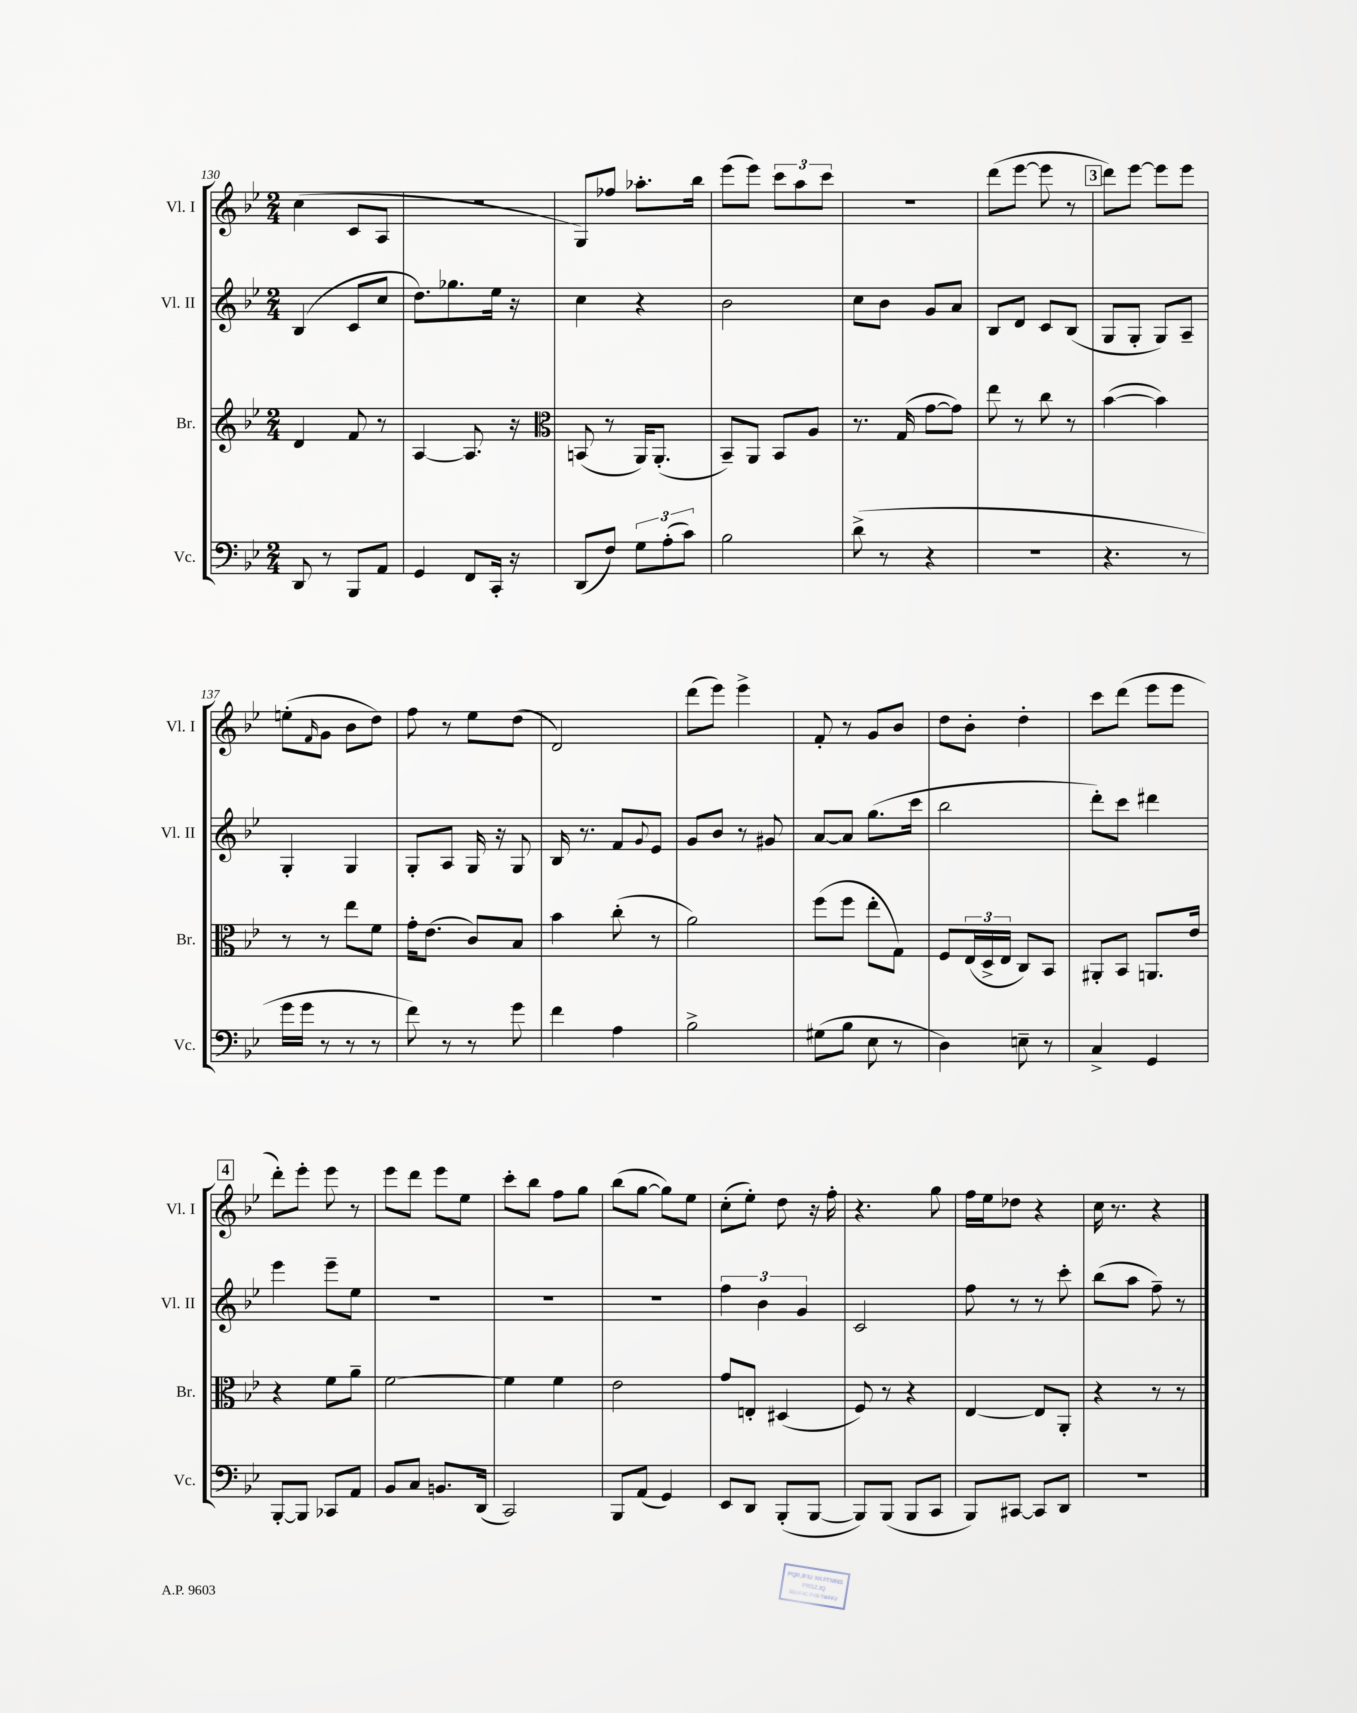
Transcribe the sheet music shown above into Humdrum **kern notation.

**kern	**kern	**kern	**kern
*part4	*part3	*part2	*part1
*staff4	*staff3	*staff2	*staff1
*I"Vc.	*I"Br.	*I"Vl. II	*I"Vl. I
*I'Vc.	*I'Br.	*I'Vl. II	*I'Vl. I
*clefF4	*clefG2	*clefG2	*clefG2
*k[b-e-]	*k[b-e-]	*k[b-e-]	*k[b-e-]
*M2/4	*M2/4	*M2/4	*M2/4
=130	=130	=130	=130
8DD/	4d/	(4B-/	(4cc\
8r	.	.	.
8BBB-/L	8f/	8c/L	8c/L
8AA/J	8r	8cc/J	8A/J
=131	=131	=131	=131
4GG/	[4A/	8.dd\L)	2r
.	.	8.gg-X\	.
8FF/L	8.A/]	.	.
16CC'/Jk	.	16ee-\Jk	.
16r	16r	16r	.
=132	=132	=132	=132
*	*clefC3	*	*
(8DD/L	(8BBn/	4cc\	8G/L)
8F/J)	8r	.	8ff-X/J
12G\L	16AA/KL)	4r	8.aa-X'\L
.	(8.AA'/J	.	.
(12A'\	.	.	.
12c\J)	.	.	.
.	.	.	16bb-\Jk
=133	=133	=133	=133
2B-\	8BB-~/L)	2b-\	(8eee-\L
.	8AA/J	.	8eee-\J)
.	8BB-/L	.	12ccc\L
.	.	.	12aa\
.	8A/J	.	.
.	.	.	12ccc\J
=134	=134	=134	=134
(8d^\	8.r	8cc\L	2r
8r	.	8b-\J	.
.	(16G/	.	.
4r	[8g\L	8g/L	.
.	8g\J])	8a/J	.
=135	=135	=135	=135
2r	8ee-\	8B-/L	(8ddd\L
.	8r	8d/J	[8eee-\J
.	8cc\	8c/L	8eee-\]
.	8r	(8B-/J	8r
!!LO:REH:place=s1:t=3
=136	=136	=136	=136
4.r	([4b-\	8G/L	8ddd\L)
.	.	8G'/J	[8eee-\J
.	4b-\])	8G/L)	8eee-\L]
8r	.	8A~/J	8eee-\J
!!LO:LB:g=z
=137	=137	=137	=137
16g\LL	8r	4G'/	(8een'\L
16g\JJ	.	.	.
.	.	.	16qqf/
8r	8r	.	8g\J
8r	8ee-\L	4G/	8b-\L
8r	8f\J	.	8dd\J)
=138	=138	=138	=138
8f\)	16g'\KL	8G'/L	8ff\
.	(8.e-\J	.	.
8r	.	8A/J	8r
8r	8c/L)	16G/	8ee-\L
.	.	16r	.
8g\	8B-/J	8G/	(8dd\J
=139	=139	=139	=139
4f\	4b-\	16B-/	2d/)
.	.	8.r	.
4A\	(8cc'\	8f/L	.
.	.	8qqg/	.
.	8r	8e-/J	.
=140	=140	=140	=140
2B-^\	2a\)	8g/L	(8ddd\L
.	.	8b-/J	8eee-\J)
.	.	8r	4eee-^\
.	.	8g#X/	.
=141	=141	=141	=141
(8G#X\L	(8ff\L	[8a/L	8f'/
8B-\J	8ff\J	8a/J]	8r
8E-\	8ee-'\L	(8.gg\L	8g/L
8r	8G\J)	.	8b-/J
.	.	16ccc\Jk	.
=142	=142	=142	=142
4D\)	8F/L	2bb-\	8dd\L
.	(24E-/L	.	8b-'\J
.	24D^/	.	.
.	24E-/JJ	.	.
8En~\	8C/L)	.	4dd'\
8r	8BB-/J	.	.
=143	=143	=143	=143
4C^/	8AA#X'/L	8ddd'\L)	8ccc\L
.	8BB-/J	8ccc\J	(8ddd\J
4GG/	8.AAn/L	4ddd#X\	8eee-\L
.	.	.	8eee-\J
.	16e-/Jk	.	.
!!LO:LB:g=z
!!LO:REH:place=s1:t=4
=144	=144	=144	=144
[8BBB-'/L	4r	4eee-\	8ddd'\L)
8BBB-/J]	.	.	8eee-'\J
8CC-X/L	8f\L	8eee-~\L	8eee-\
8AA/J	8a~\J	8ee-\J	8r
=145	=145	=145	=145
8BB-/L	[2f\	2r	8eee-\L
8C/J	.	.	8ddd\J
8.BBn/L	.	.	8eee-\L
.	.	.	8ee-\J
(16DD/Jk	.	.	.
=146	=146	=146	=146
2CC/)	4f\]	2r	8ccc'\L
.	.	.	8bb-\J
.	4f\	.	8ff\L
.	.	.	8gg\J
=147	=147	=147	=147
8BBB-/L	2e-\	2r	(8bb-\L
(8AA/J	.	.	[8gg\J
4GG/)	.	.	8gg\L])
.	.	.	8ee-\J
=148	=148	=148	=148
8EE-/L	8g/L	6ff\	(8cc'\L
8DD/J	8En'/J	.	8ee-'\J)
.	.	6b-\	.
(8BBB-'/L	(4D#X/	.	8dd\
.	.	6g/	.
[8BBB-/J	.	.	16r
.	.	.	16ff'\
=149	=149	=149	=149
8BBB-/L])	8F/)	2c/	4.r
(8BBB-/J	8r	.	.
8BBB-/L	4r	.	.
8CC/J	.	.	8gg\
=150	=150	=150	=150
8BBB-/L)	[4E-/	8ff\	16ff\LL
.	.	.	16ee-\J
[8CC#X/J	.	8r	8dd-X\J
8CC#/L]	8E-/L]	8r	4r
8DD/J	8AA'/J	8ccc'\	.
=151	=151	=151	=151
2r	4r	(8bb-\L	16cc\
.	.	.	8.r
.	.	8aa\J	.
.	8r	8ff~\)	4r
.	8r	8r	.
==	==	==	==
*-	*-	*-	*-
